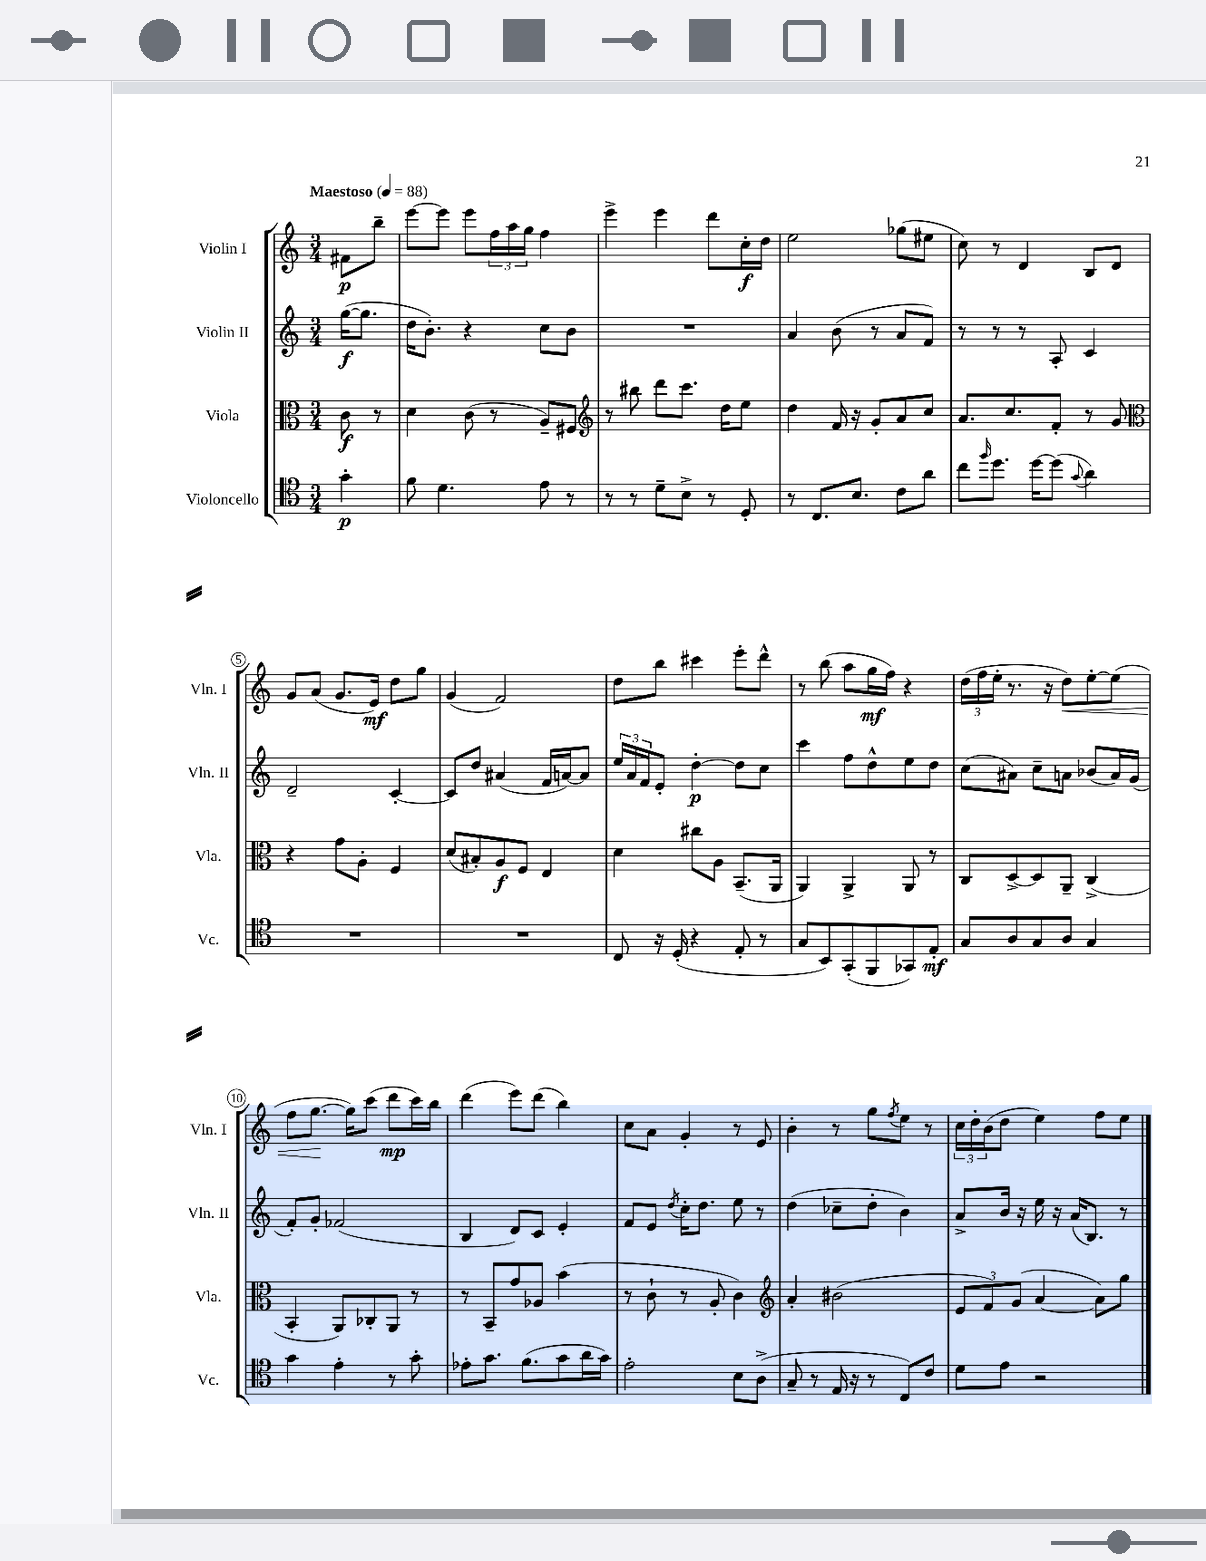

**kern	**kern	**kern	**kern
*staff4	*staff3	*staff2	*staff1
*clefC4	*clefC3	*clefG2	*clefG2
*k[]	*k[]	*k[]	*k[]
*M3/4	*M3/4	*M3/4	*M3/4
*MM88	*MM88	*MM88	*MM88
4g'	8c	([16gg	8f#
.	.	8.gg]	.
.	8r	.	8bb~
=	=	=	=
8f	4d	16dd	[8eee
.	.	8.b')	.
4.d	.	.	8eee]
.	(8c	4r	8eee
.	8r	.	24ff
.	.	.	24aa
.	.	.	24gg
8e	8A~)	8cc	4ff
8r	8F#	8b	.
=	=	=	=
*	*clefG2	*	*
8r	8r	2.r	4eee^
8r	8bb#	.	.
8d~	8ddd	.	4eee
8B^	8.ccc	.	.
8r	.	.	8ddd
.	16dd	.	.
8D'	8ee	.	16cc'
.	.	.	16dd
=	=	=	=
8r	4dd	4a	2ee
8.C	.	.	.
.	16f	(8b	.
8.B	16r	.	.
.	8g'	8r	.
8c	8a	8a	(8gg-
8a	8cc	8f)	8ee#
=	=	=	=
8cc	8.a	8r	8cc)
16qqff	.	.	.
8.dd	.	8r	8r
.	8.cc	.	.
.	.	8r	4d
[16dd	.	.	.
(8dd]	8f'	8A'	.
8qqg	.	.	.
4a)	8r	4c	8B
.	8g	.	8d
=	=	=	=
*	*clefC3	*	*
2.r	4r	2d~	8g
.	.	.	(8a
.	8g	.	8.g
.	8A'	.	.
.	.	.	16e)
.	4F	[4c'	8dd
.	.	.	8gg
=	=	=	=
2.r	(8d	8c]	(4g
.	8B#')	8dd	.
.	8A	(4a#	2f)
.	8F	.	.
.	4E	16f	.
.	.	[16a)	.
.	.	8a]	.
=	=	=	=
8C	4d	24ee	8dd
.	.	24a	.
.	.	24f	.
16r	.	8e'	8bb
(16D'	.	.	.
4r	8cc#	[4dd'	4ccc#
.	8A	.	.
8E'	(8.BB~	8dd]	8eee'
8r	.	8cc	8ddd^^
.	16AA	.	.
=	=	=	=
8G	4AA)	4ccc	8r
8BB)	.	.	(8bb
(8GG'	4AA^	8ff	8aa
8FF	.	8dd^^	16gg
.	.	.	16ff)
8GG-)	8AA	8ee	4r
8E'	8r	8dd	.
=	=	=	=
8G	8C	(8cc	(24dd
.	.	.	24ff
.	.	.	24ee'
8A	[8D^	8a#)	8.r
8G	8D]	8cc~	.
.	.	.	16r
8A	8AA~	8a	8dd)
4G	(4C^	(8b-	[8ee'
.	.	16a)	(8ee]
.	.	(16g	.
=	=	=	=
4g	4BB'	8f')	8ff
.	.	8g'	[8.gg
4e'	8AA)	(2f-	.
.	.	.	16gg])
.	8C-'	.	(8ccc
8r	8AA	.	8ddd
8g'	8r	.	16ccc)
.	.	.	16bb
=	=	=	=
8e-'	8r	4B	(4ddd
8.g	8BB~	.	.
.	8g	8d)	8eee)
(8.f	.	.	.
.	8A-	8c	(8ddd
8g	(4b	4e'	4bb)
16a	.	.	.
16g)	.	.	.
=	=	=	=
2e'	8r	8f	8cc
.	8c`	8e	8a
.	.	8qdd	.
.	8r	16cc'	4g'
.	.	8.dd	.
.	8A'	.	.
8B	4c)	8ee	8r
(8A^	.	8r	8e
=	=	=	=
*	*clefG2	*	*
8G~	4a'	(4dd	4b'
8r	.	.	.
16E	(2b#	8cc-~	8r
16r	.	.	.
8r	.	8dd'	8gg
.	.	.	8qff
8C)	.	4b)	8ee
8c	.	.	8r
=	=	=	=
8d	12e	8a^	24cc
.	.	.	24dd'
.	12f)	.	(24b
8e	.	16b	8dd
.	(12g	.	.
.	.	16r	.
2r	[4a	16ee	4ee)
.	.	16r	.
.	.	(16a	.
.	.	8.B)	.
.	8a])	.	8ff
.	8gg	8r	8ee
==	==	==	==
*-	*-	*-	*-
